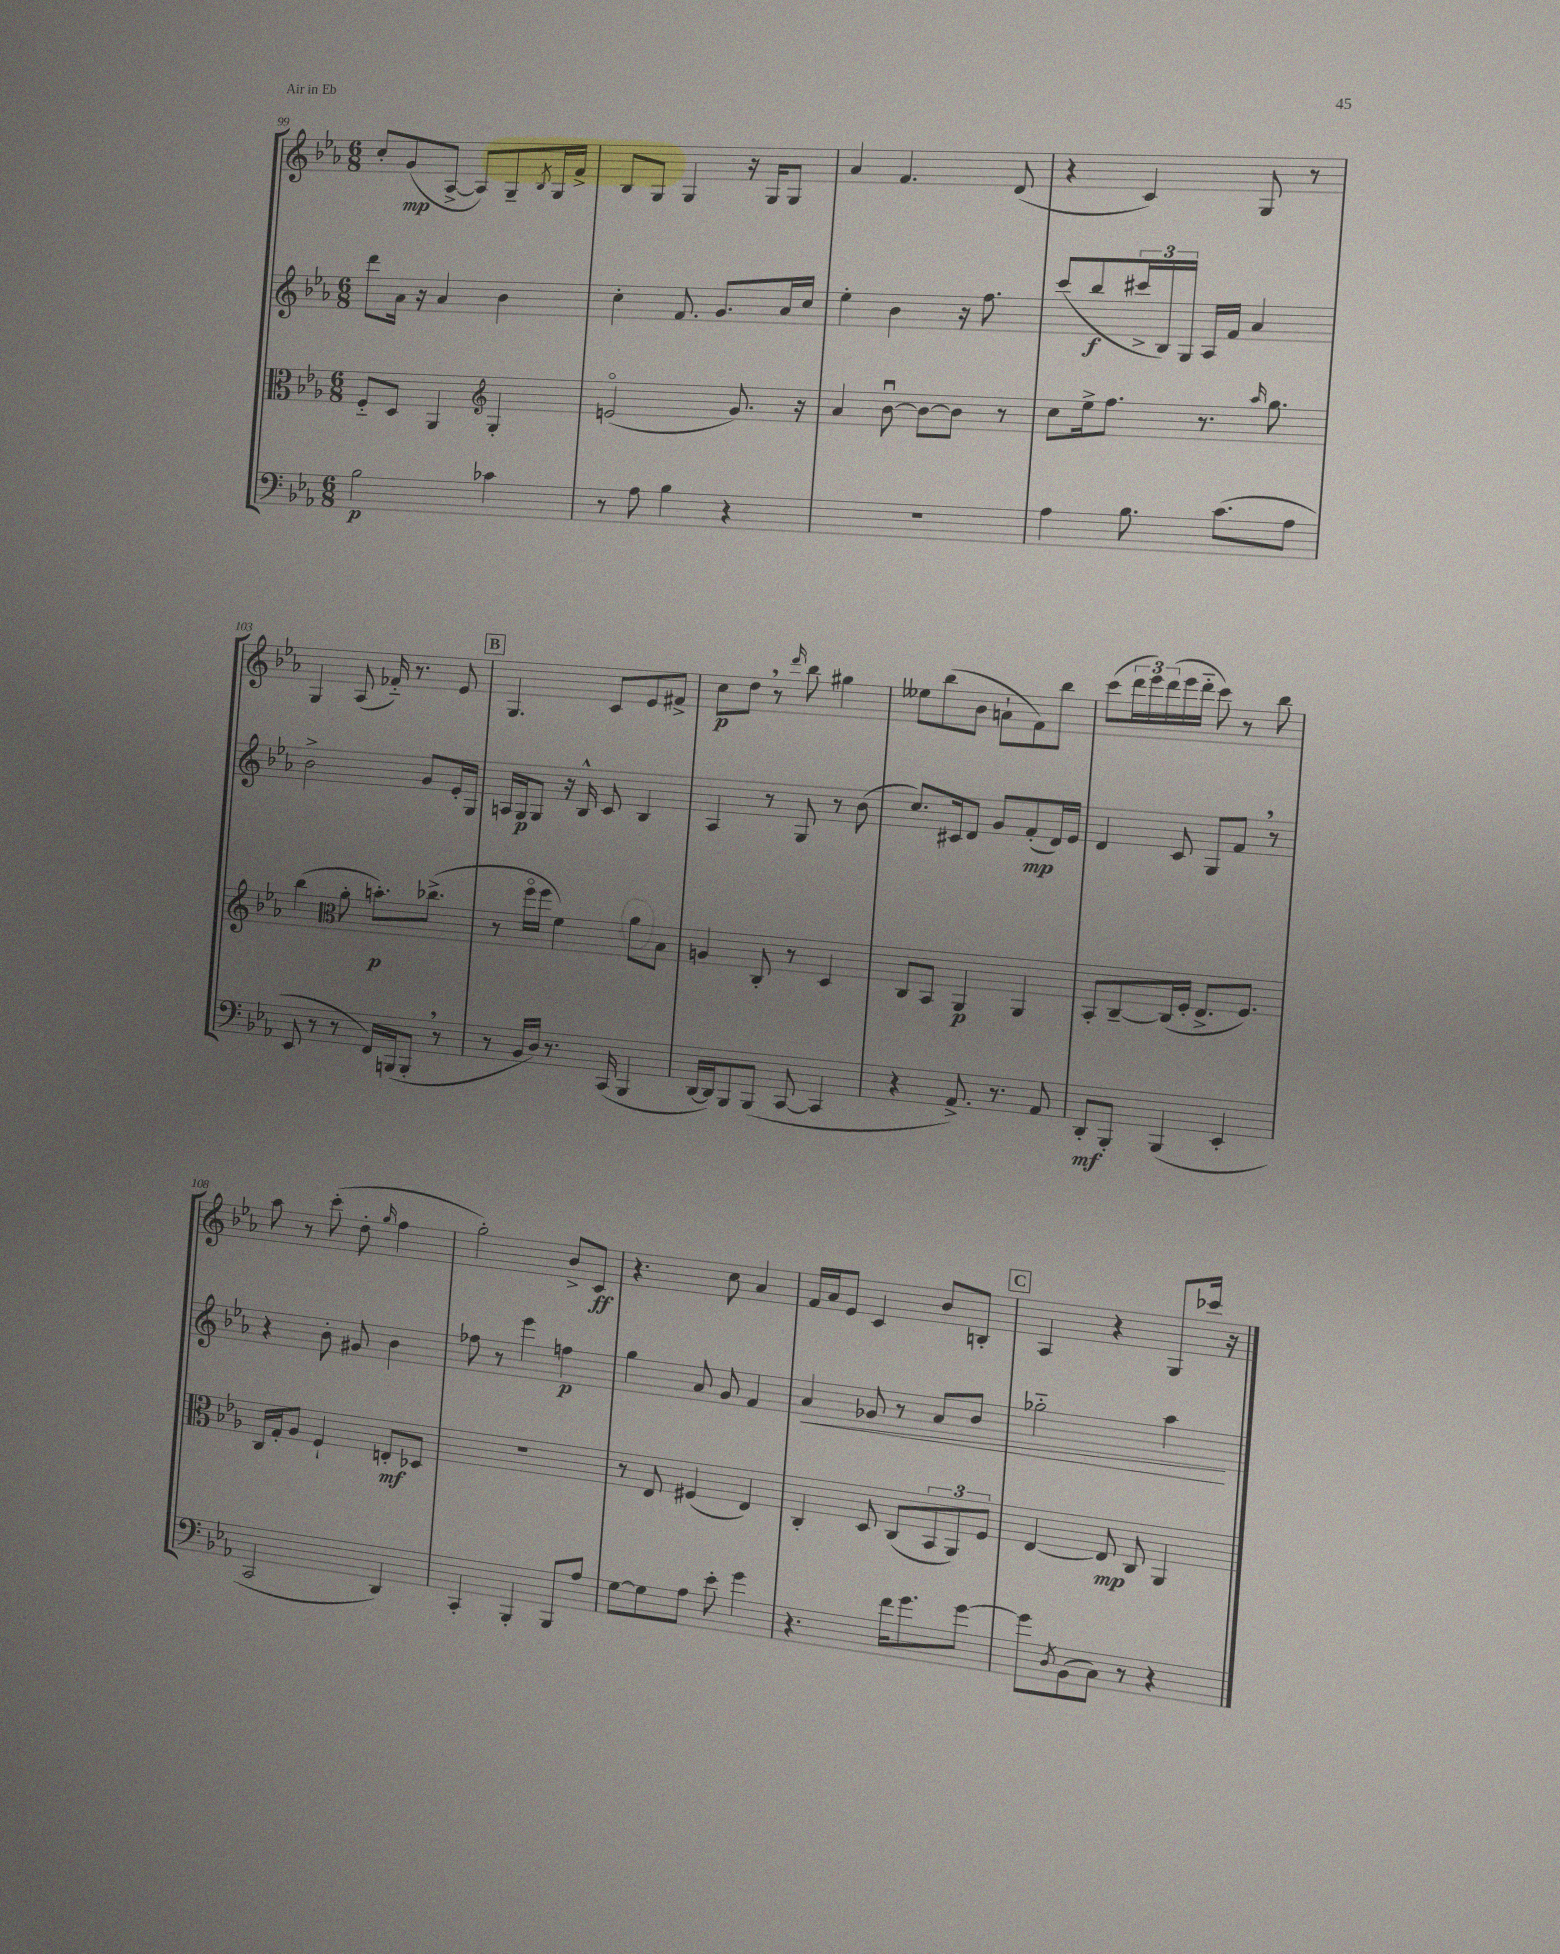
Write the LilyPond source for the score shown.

<<
\new StaffGroup <<
\new Staff = "s0" {
    \clef treble \key ees \major \numericTimeSignature \time 6/8
    c''8-. g'8\mp( aes8~-> aes8) g8-- \acciaccatura { bes8 } g16 f'16-> |
    bes8 g8 g4 r16 g16 g8 |
    aes'4 f'4. d'8( |
    r4 c'4) g8 r8 |
    g4 aes8( fes'16-_) r8. ees'8 |
    \mark \markup { \box "B" } g4. c'8 ees'8 fis'8-> |
    c''8\p d''8 \breathe r8 \grace { d'''16 } bes''8 gis''4 |
    eeses''8 bes''8( bes'8 a'8-! f'8) bes''8 |
    c'''8( \tuplet 3/2 { d'''16 ees'''16) d'''16( } ees'''16 d'''16-_ c'''8) r8 bes''8 |
    aes''8 r8 c'''8-.( d''8-. \grace { g''16 } f''4 |
    g''2-.) bes'8-> c'8\ff |
    r4. c''8 aes'4 |
    f'16 aes'16 ees'8 c'4 bes'8 b8-. |
    \mark \markup { \box "C" } aes4 r4 g8 ces'''16 r16 \bar "|." |
}
\new Staff = "s1" {
    \clef treble \key ees \major \numericTimeSignature \time 6/8
    d'''8 aes'16 r16 aes'4 bes'4 |
    c''4-. f'8. g'8. aes'16 c''16 |
    ees''4-. bes'4 r16 f''8. |
    c'''8( bes''8\f \tuplet 3/2 { cis'''16-> bes16) g16 } aes16 f'16 aes'4 |
    bes'2-> g'8 ees'16-. g16 |
    \mark \markup { \box "B" } a16 g16\p g8 r16 bes16-^ c'8 bes4 |
    aes4 r8 g8 r8 bes'8( |
    c''8.) cis'16 d'8 g'8 f'8-.\mp( d'16) ees'16 |
    d'4 c'8 g8 f'8 \breathe r8 |
    r4 bes'8-. gis'8 bes'4 |
    fes''8 r8 ees'''4 f''4\p |
    g''4 aes'8 g'8 f'4 |
    aes'4\< ges'8 r8 aes'8 bes'8 |
    \mark \markup { \box "C" } ges''2-_ aes''4\! \bar "|." |
}
\new Staff = "s2" {
    \clef alto \key ees \major \numericTimeSignature \time 6/8
    f8-_ d8 aes,4 \clef treble g4-. |
    e'2\flageolet( g'8.) r16 |
    aes'4 bes'8~\downbow bes'8~ bes'8 r8 |
    c''8 ees''16-> f''8. r8. \grace { aes''16 } g''8. |
    bes''4( \clef alto aes'8-. b'8.-.\p) ces''8.->( |
    \mark \markup { \box "B" } r8 f''16\flageolet f''16 f'4) aes'8 bes8 |
    a4 c8-. r8 d4 |
    c8 bes,8 aes,4\p aes,4 |
    bes,8-. c8~-- c16( f16-. ees8.-> f8.) |
    c16 g16-. aes8 f4-! e8-.\mf des8 |
    R2. |
    r8 ees8 fis4( ees4) |
    c4-. d8 c8( \tuplet 3/2 { bes,8 aes,8) f8 } |
    \mark \markup { \box "C" } ees4~ ees8\mp c8 aes,4 \bar "|." |
}
\new Staff = "s3" {
    \clef bass \key ees \major \numericTimeSignature \time 6/8
    bes2\p ces'4 |
    r8 aes8 bes4 r4 |
    R2. |
    aes4 bes8. c'8.( aes8 |
    ees,8 r8 r8 f,16) b,,16( b,,8-. \breathe r8 |
    \mark \markup { \box "B" } r8 bes,16 d16) r8. c,16( bes,,4 |
    d,16~ d,16) bes,,8 bes,,8( c,8~ c,4 |
    r4 aes,8.->) r8. aes,8 |
    d,8-.\mf bes,,8-. bes,,4( ees,4-. |
    c,2 d,4) |
    c,4-. bes,,4-. bes,,8 aes8 |
    g8~ g8 aes8 ees'8-. g'4 |
    r4. f'16 g'8. g'8~ |
    \mark \markup { \box "C" } g'8 \acciaccatura { d8 } bes,8( c8) r8 r4 \bar "|." |
}
>>
>>
\layout { \context { \Score currentBarNumber = #99 } }
